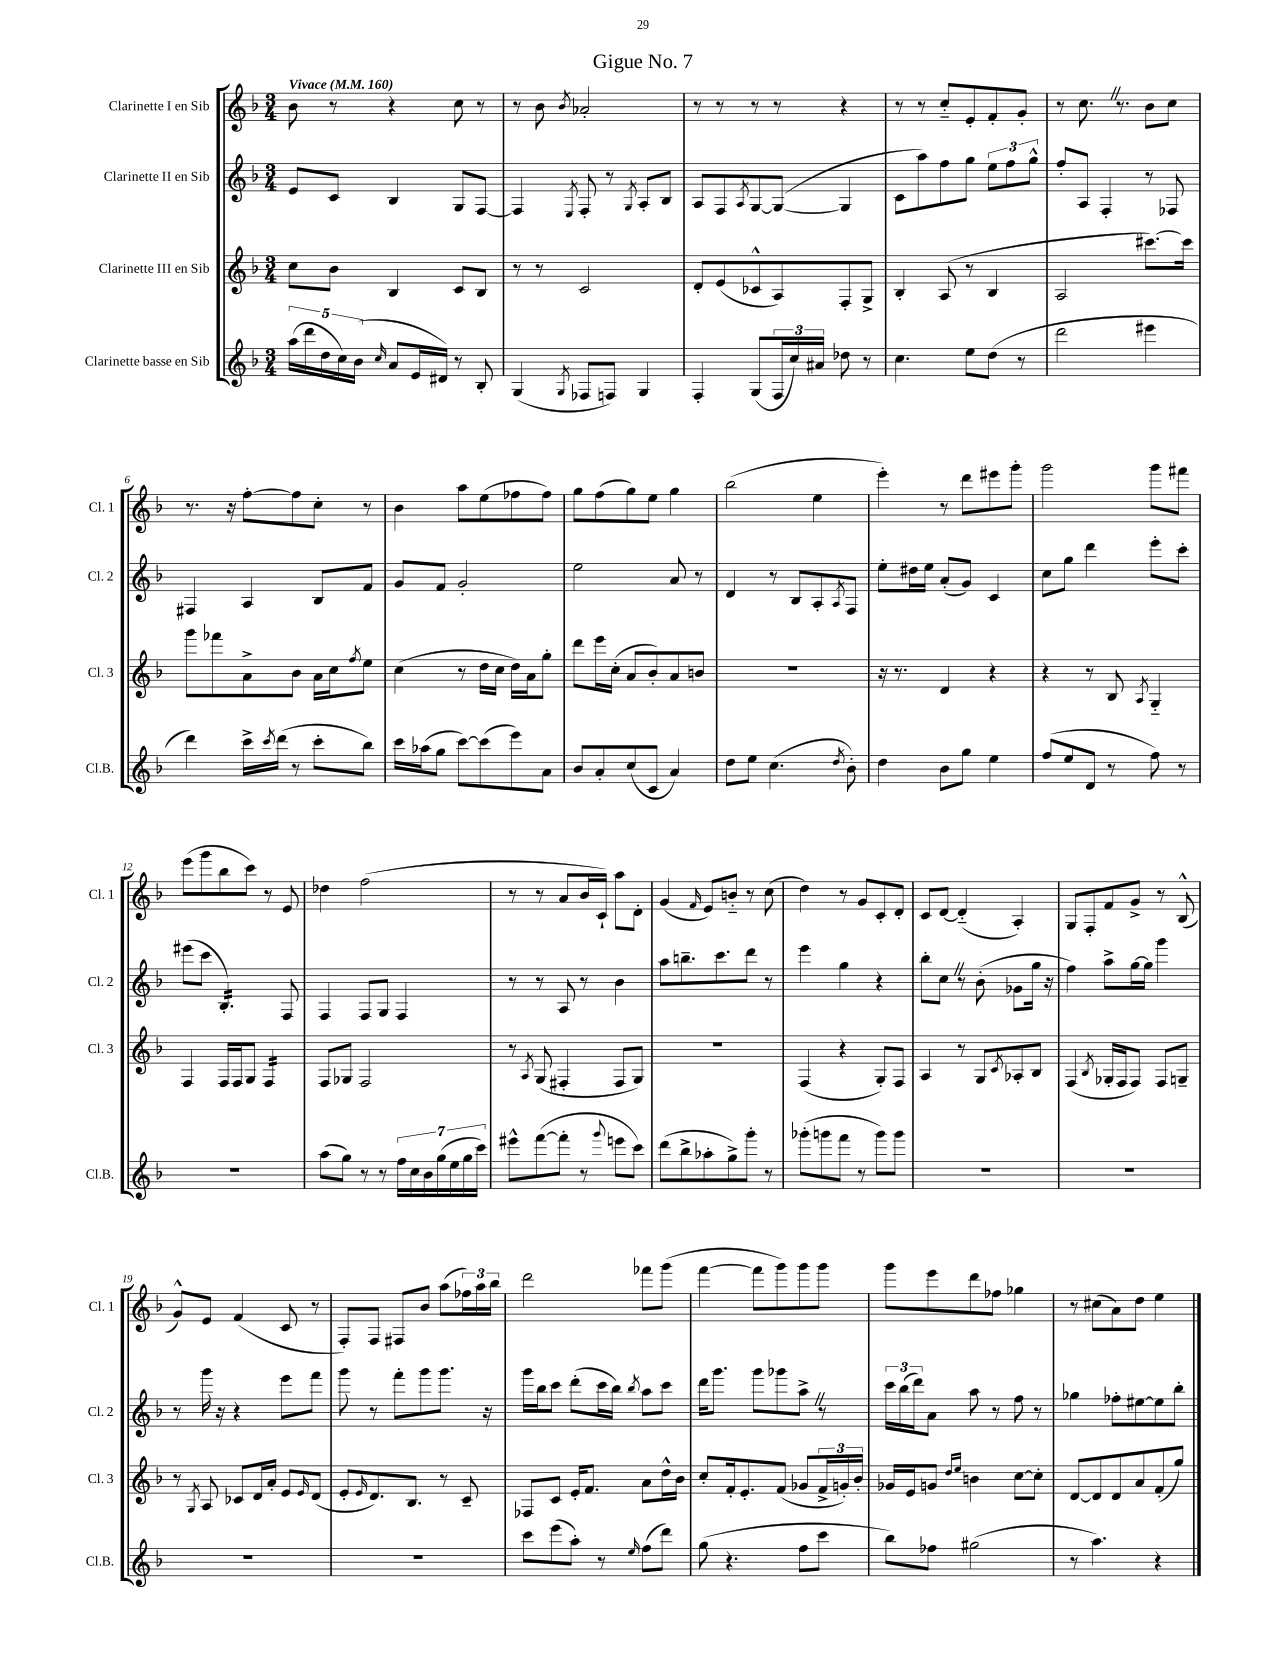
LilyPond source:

\header { title = "Gigue No. 7" }
<<
\new StaffGroup <<
\new Staff = "s0" \with { instrumentName = "Clarinette I en Sib" shortInstrumentName = "Cl. 1" } {
    \clef treble \key f \major \numericTimeSignature \time 3/4 \tempo "Vivace" 4 = 160
    bes'8 r8 r4 c''8 r8 |
    r8 bes'8 \acciaccatura { bes'8 } aes'2-. |
    r8 r8 r8 r8 r4 |
    r8 r8 c''8-_ e'8-. f'8-. g'8-. |
    r8 c''8. \once \override BreathingSign.text = \markup { \musicglyph "scripts.caesura.straight" } \breathe r8. bes'8 c''8 |
    r8. r16 f''8~-. f''8 c''8-. r8 |
    bes'4 a''8 e''8( fes''8 fes''8) |
    g''8 f''8( g''8) e''8 g''4 |
    bes''2( e''4 |
    e'''4-.) r8 d'''8 eis'''8 g'''8-. |
    g'''2 g'''8 fis'''8 |
    e'''8( g'''8 bes''8 c'''8) r8 e'8 |
    des''4 f''2( |
    r8 r8 a'8 bes'16 c'16-!) a''8 d'8-. |
    g'4( \grace { f'16 } e'8) b'8-_ r8 c''8( |
    d''4) r8 g'8 c'8-. d'8-. |
    c'8 d'8~ d'4-_( a4-.) |
    g8 f8-. f'8 g'8-> r8 bes8-^( |
    g'8-^) e'8 f'4( c'8 r8 |
    f8-.) f8 fis8 bes'8 a''8( \tuplet 3/2 { fes''16) a''16 bes''16 } |
    d'''2 fes'''8 g'''8( |
    f'''4~ f'''8 g'''8) g'''8 g'''8 |
    g'''8 e'''8 d'''8 fes''8 ges''4 |
    r8 cis''8( a'8) d''8 e''4 \bar "|." |
}
\new Staff = "s1" \with { instrumentName = "Clarinette II en Sib" shortInstrumentName = "Cl. 2" } {
    \clef treble \key f \major \numericTimeSignature \time 3/4
    e'8 c'8 bes4 g8 f8~ |
    f4 \acciaccatura { e8 } f8-. r8 \acciaccatura { g8 } a8-. bes8 |
    a8 f8 \acciaccatura { a8 } g8~ g8~( g4 |
    c'8 a''8) f''8 g''8 \tuplet 3/2 { e''8 f''8 g''8-^ } |
    f''8-. a8 f4-. r8 fes8 |
    fis4 a4 bes8 f'8 |
    g'8 f'8 g'2-. |
    e''2 a'8 r8 |
    d'4 r8 bes8 a8-. \acciaccatura { a8 } f8 |
    e''8-. dis''16 e''16 a'8-.( g'8) c'4 |
    c''8 g''8 d'''4 e'''8-. c'''8-. |
    eis'''8( c'''8 bes4.:16-.) f8 |
    f4 f8 g8 f4 |
    r8 r8 a8 r8 bes'4 |
    a''8 b''8.-- c'''8. d'''8 r8 |
    e'''4 g''4 r4 |
    bes''8-. c''8 \once \override BreathingSign.text = \markup { \musicglyph "scripts.caesura.straight" } \breathe r8 bes'8-.( ges'8 g''16 r16 |
    f''4) a''8-> g''16~ g''16 g'''4 |
    r8 g'''16 r16 r4 e'''8 f'''8 |
    g'''8 r8 f'''8-. g'''8 g'''8. r16 |
    g'''16 bes''16 c'''8 d'''8-.( c'''16 bes''16) \acciaccatura { bes''8 } a''8 c'''8 |
    d'''16 g'''8. g'''8 ges'''8 a''8-> \once \override BreathingSign.text = \markup { \musicglyph "scripts.caesura.straight" } \breathe r8 |
    \tuplet 3/2 { c'''16 bes''16( d'''16) } a'8 a''8 r8 f''8 r8 |
    ges''4 fes''8-. eis''8~ eis''8 bes''8-. \bar "|." |
}
\new Staff = "s2" \with { instrumentName = "Clarinette III en Sib" shortInstrumentName = "Cl. 3" } {
    \clef treble \key f \major \numericTimeSignature \time 3/4
    c''8 bes'8 bes4 c'8 bes8 |
    r8 r8 c'2 |
    d'8-. e'8( ces'8-^ a8) f8-. g8-> |
    bes4-. a8( r8 bes4 |
    a2 cis'''8.~) cis'''16 |
    g'''8 fes'''8 a'8-> bes'8 a'16 c''16 \acciaccatura { f''8 } e''8 |
    c''4( r8 d''16 c''16 d''16) a'16 g''8-. |
    d'''8 e'''16 c''16-.( a'8 bes'8-.) a'8 b'8 |
    R2. |
    r16 r8. d'4 r4 |
    r4 r8 bes8 \acciaccatura { a8 } g4-_ |
    f4 f16 f16 g8 f4:16 |
    f8 ges8 f2 |
    r8 \acciaccatura { a8 } g8( fis4-. fis8 g8) |
    R2. |
    f4( r4 g8-.) f8 |
    a4 r8 g8 \acciaccatura { c'8 } aes8-. bes8 |
    f4( \acciaccatura { bes8 } ges16-. f16 f8) f8 g8-- |
    r8 \acciaccatura { g8 } a8 ces'8 d'16 a'16-. e'8 \grace { e'16 } d'8( |
    e'8-. \grace { e'16 } d'8.) bes8. r8 c'8-- |
    fes8 c'8 e'16-. f'8. a'8 d''16-^ bes'16 |
    c''8-. f'16-. e'8.-. f'8( ges'8 \tuplet 3/2 { f'16-> g'16-.) bes'16-. } |
    ges'16 e'16 g'8 \grace { d''16 e''16 } b'4 c''8~ c''8-. |
    d'8~ d'8 d'8 a'8 f'8-.( g''8) \bar "|." |
}
\new Staff = "s3" \with { instrumentName = "Clarinette basse en Sib" shortInstrumentName = "Cl.B." } {
    \clef treble \key f \major \numericTimeSignature \time 3/4
    \tuplet 5/4 { a''16( d'''16 d''16 c''16) bes'16( } \grace { c''16 } a'8 e'16 dis'16) r8 bes8-. |
    g4( \acciaccatura { g8 } fes8 f8) g4 |
    f4-. g8( \tuplet 3/2 { f16 c''16) ais'16 } des''8 r8 |
    c''4. e''8 d''8( r8 |
    d'''2 eis'''4 |
    d'''4) c'''16-> \acciaccatura { c'''8 } d'''16( r8 c'''8-. bes''8) |
    c'''16 aes''16( g''8 c'''8~) c'''8( e'''8) a'8 |
    bes'8 a'8-. c''8( c'8 a'4) |
    d''8 e''8 c''4.( \acciaccatura { d''8 } bes'8-.) |
    d''4 bes'8 g''8 e''4 |
    f''8( e''8 d'8 r8 f''8) r8 |
    R2. |
    a''8( g''8) r8 r8 \tuplet 7/4 { f''16 c''16 bes'16 g''16( e''16 g''16 c'''16) } |
    eis'''8-^ f'''8~( f'''8-. r8 \appoggiatura { g'''8 } e'''8 c'''8) |
    d'''8( bes''8-> aes''8-. g''8->) g'''8-. r8 |
    ges'''8-.( g'''8 f'''8 r8 g'''8) g'''8 |
    R2. |
    R2. |
    R2. |
    R2. |
    c'''8 e'''8( a''8-.) r8 \grace { e''16 } f''8( d'''8) |
    g''8( r4. f''8 c'''8 |
    bes''8) fes''8 gis''2( |
    r8 a''4.) r4 \bar "|." |
}
>>
>>
